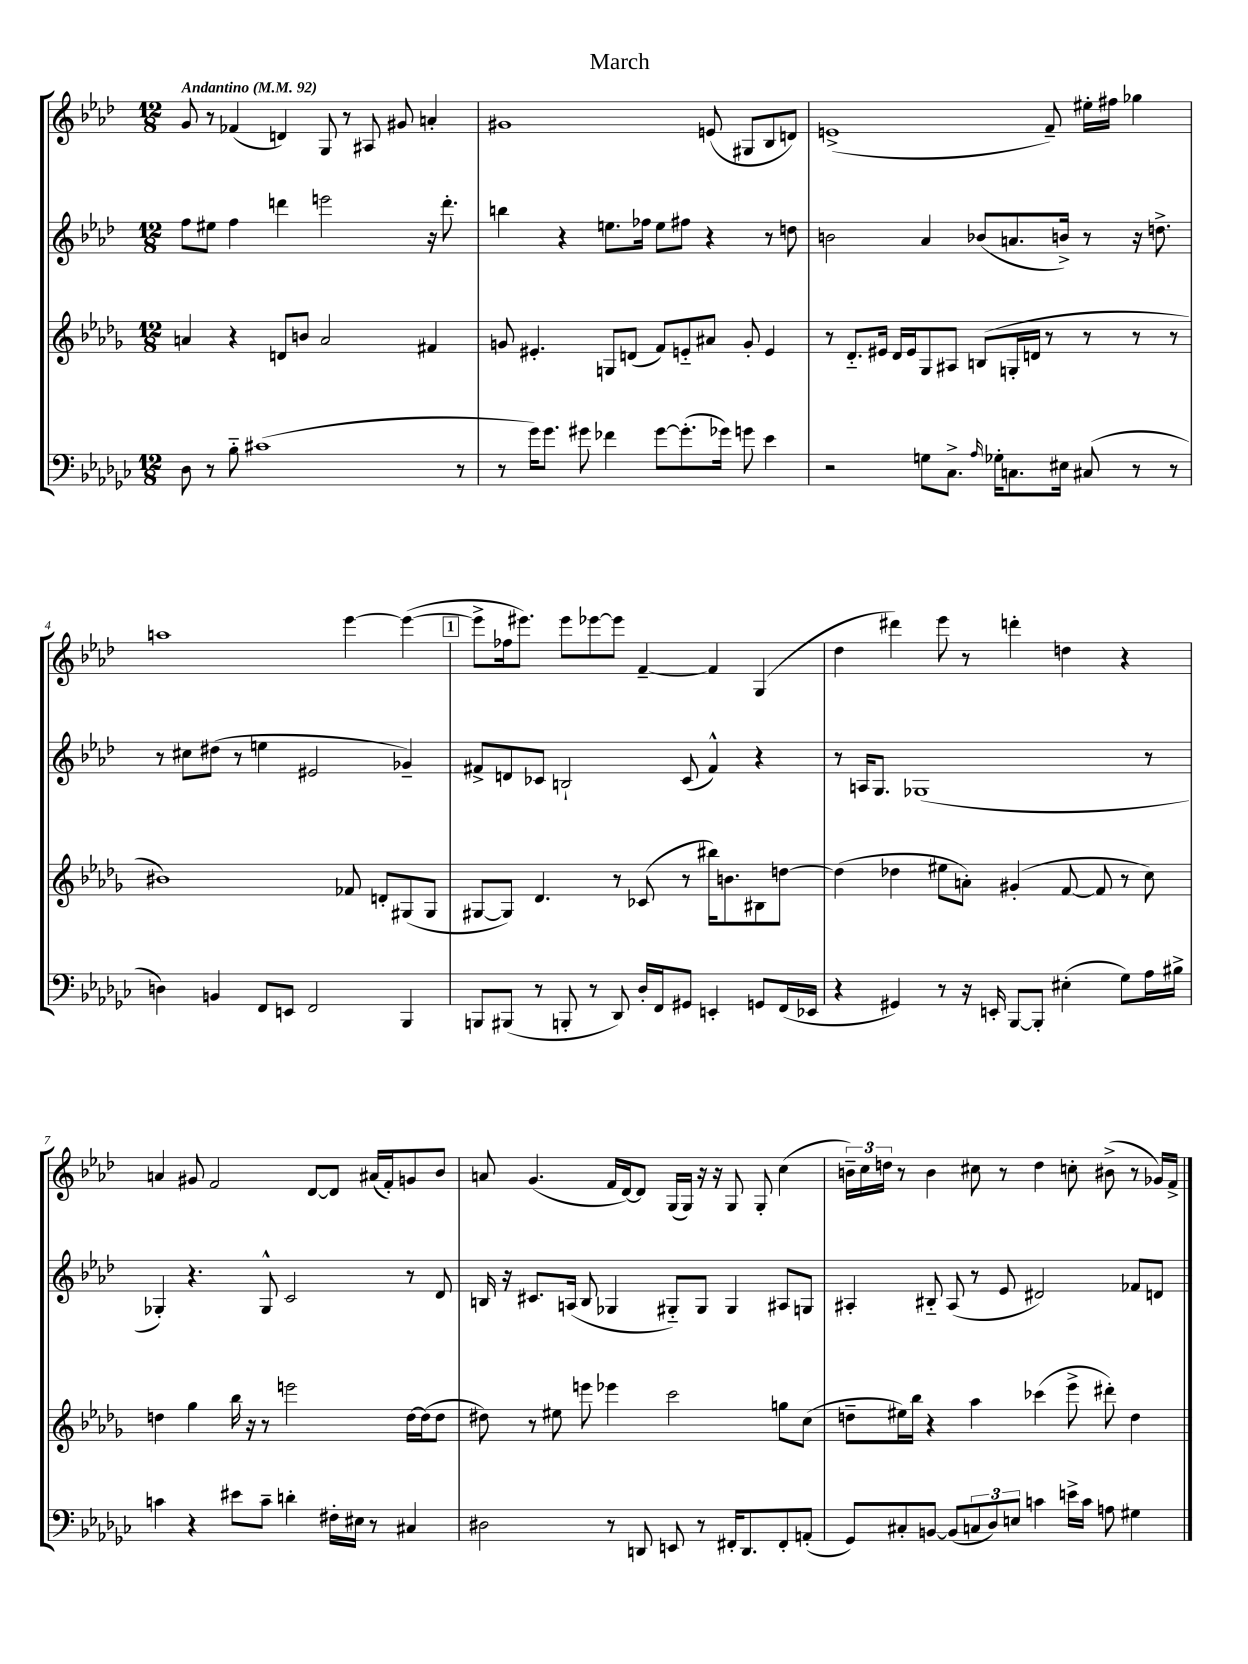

**kern	**kern	**kern	**kern
*staff4	*staff3	*staff2	*staff1
*clefF4	*clefG2	*clefG2	*clefG2
*k[b-e-a-d-g-c-]	*k[b-e-a-d-g-]	*k[b-e-a-d-]	*k[b-e-a-d-]
*M12/8	*M12/8	*M12/8	*M12/8
*MM92	*MM92	*MM92	*MM92
8D-	4a	8ff	8g
8r	.	8ee#	8r
8B-'~	4r	4ff	(4f-
(1c#	.	.	.
.	8d	4ddd	4d)
.	8b	.	.
.	2a	2eee	8G
.	.	.	8r
.	.	.	8A#
.	.	.	8g#
.	4f#	16r	4a'
.	.	8.ddd'	.
8r	.	.	.
=	=	=	=
8r	8g	4bb	1g#
16g-)	4.e#'	.	.
8.g-	.	.	.
.	.	4r	.
8g#	.	.	.
4f-	8G	8.ee	.
.	(8d	.	.
.	.	16ff-	.
[8g#	8f)	8ee	.
(8.g#']	8e'~	8ff#	.
.	8a#	4r	(8e
16g-)	.	.	.
8g	8g'	.	8G#
4e-	4e	8r	8B-
.	.	8dd	8d)
=	=	=	=
2r	8r	2b	(1e^
.	8.d-'~	.	.
.	16e#	.	.
.	16d-	.	.
.	16e#	.	.
8G	8G-	4a-	.
8.C-^	8A#	.	.
.	(8B	(8b-	.
16qqA-	.	.	.
16G-'	.	.	.
8.C	16G'	8.a	.
.	16d	.	.
.	8r	.	8f~)
16E#	.	16b^)	.
(8C#	8r	8r	16ee#'
.	.	.	16ff#
8r	8r	16r	4gg-
.	.	8.dd^	.
8r	8r	.	.
=	=	=	=
4D)	1b#)	8r	1aa
.	.	8cc#	.
4BB	.	(8dd#	.
.	.	8r	.
8FF	.	4ee	.
8EE	.	.	.
2FF	.	2e#	.
.	8f-	.	[4eee-
.	8d'	.	.
4BBB-	(8G#	4g-~)	(4eee-_
.	8G#	.	.
=	=	=	=
8BBB	[8G#	8f#^	8eee-^]
(8BBB#	8G#])	8d	16ff-
.	.	.	8.eee#)
8r	4.d-	8c-	.
8BBB'	.	2B`	8eee#
8r	.	.	[8eee-
8DD-)	8r	.	8eee-]
16D-'	(8c-	.	[4f~
16FF	.	.	.
8GG#	8r	(8c-	.
4EE'	16bb#)	4f#^^)	4f]
.	8.b	.	.
8GG	8B#	4r	(4G
(16FF	[8dd	.	.
16EE-	.	.	.
=	=	=	=
4r	(4dd]	8r	4dd-
.	.	16A	.
.	.	8.G	.
4GG#)	4dd-	.	4ddd#)
.	.	(1G-	.
8r	8ee#	.	8eee-
16r	8a')	.	8r
16EE'	.	.	.
[8BBB-	(4g#'	.	4ddd'
8BBB-']	.	.	.
(4E#'	[8f	.	4dd
.	8f]	.	.
8G-)	8r	.	4r
16A-	8cc)	8r	.
16B#^	.	.	.
=	=	=	=
4c	4dd	4G-')	4a
4r	4gg-	4.r	8g#
.	.	.	2f
8e#	16bb-	.	.
.	16r	.	.
8c~	8r	8G-^^	.
4d'	2eee	2c	.
.	.	.	[8d-
16F#'	.	.	8d-]
16E#	.	.	.
8r	.	.	(16a#
.	.	.	16f')
4C#	[16dd	8r	8g
.	(16dd]	.	.
.	8dd	8d-	8b-
=	=	=	=
2D#	8dd#)	16B	8a
.	.	16r	.
.	8r	8.c#	(4.g
.	8ee#	.	.
.	.	(16A	.
.	8eee	8B	.
8r	4eee-	4G-	16f
.	.	.	[16d-)
8DD	.	.	8d-]
8EE	2ccc	8G#'~)	(16G
.	.	.	16G)
8r	.	8G#	16r
.	.	.	16r
16FF#'	.	4G#	8G
8.DD	.	.	.
.	.	.	8G'
8FF#'	8gg	8A#	(4cc
(8AA'	(8cc	8G	.
=	=	=	=
8GG-)	8dd~	4A#'	24b~)
.	.	.	24cc
.	.	.	24dd
8C#'	16ee#)	.	8r
.	16bb-	.	.
[8BB	4r	8B#'~	4b
(8BB]	.	(8A#	.
12C	4aa-	8r	8cc#
12D-)	.	.	.
.	.	8e-	8r
12E	.	.	.
4c	(4ccc-	2d#)	4dd
16e^	8eee-^	.	8cc'
16c	.	.	.
8A	8ddd#')	.	(8b#^
4G#	4dd	8f-	8r
.	.	8d	16g-)
.	.	.	16f^
==	==	==	==
*-	*-	*-	*-
